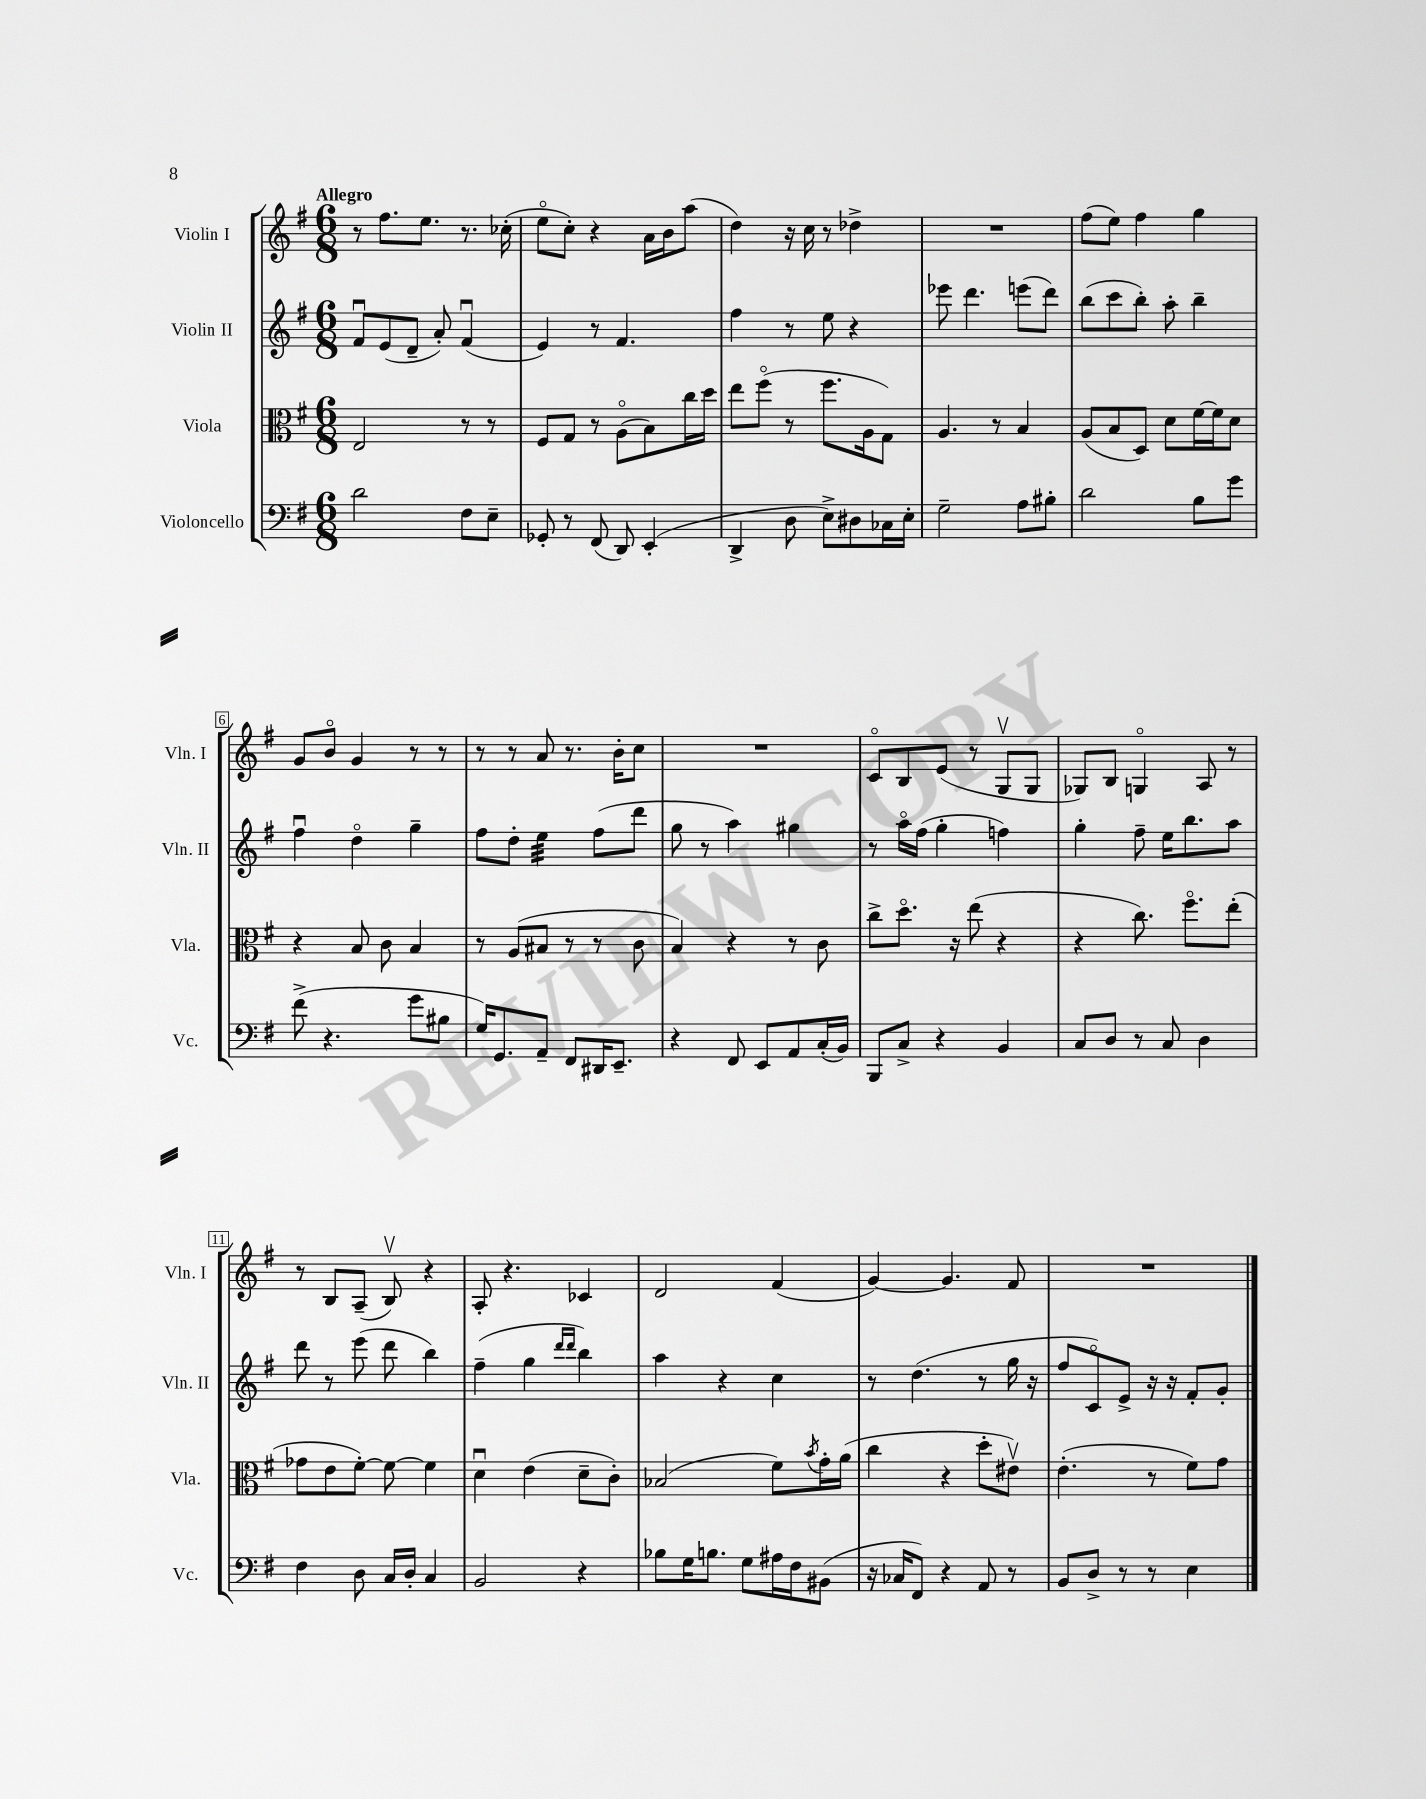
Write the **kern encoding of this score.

**kern	**kern	**kern	**kern
*staff4	*staff3	*staff2	*staff1
*clefF4	*clefC3	*clefG2	*clefG2
*k[f#]	*k[f#]	*k[f#]	*k[f#]
*M6/8	*M6/8	*M6/8	*M6/8
2d	2E	8f#u	8r
.	.	(8e	8.ff#
.	.	8d~	.
.	.	.	8.ee
.	.	8a')	.
8F#	8r	(4f#u	8.r
8E~	8r	.	.
.	.	.	(16cc-'
=	=	=	=
8GG-'	8F#	4e)	8eeo
8r	8G	.	8cc')
(8FF#	8r	8r	4r
8DD)	(8Ao	4.f#	.
(4EE'	8B)	.	16a
.	.	.	16b
.	16cc	.	(8aa
.	16dd	.	.
=	=	=	=
4DD^	8ee	4ff#	4dd)
.	(8ff#o	.	.
8D	8r	8r	16r
.	.	.	16cc
8E^)	8.ff#	8ee	8r
8D#	.	4r	4dd-^
.	16A	.	.
16C-	8G)	.	.
16E'	.	.	.
=	=	=	=
2G~	4.A	8eee-	2.r
.	.	4.ddd	.
.	8r	.	.
8A	4B	(8eee	.
8B#'	.	8ddd)	.
=	=	=	=
2d	(8A	(8bb	(8ff#
.	8B	8ccc	8ee)
.	8D)	8bb')	4ff#
.	8d	8aa'	.
8B	[16f#	4bb~	4gg
.	16f#]	.	.
8g	8d	.	.
=	=	=	=
(8f#^	4r	4ff#u	8g
4.r	.	.	8bo
.	8B	4ddo	4g
.	8c	.	.
8g	4B	4gg~	8r
8B#	.	.	8r
=	=	=	=
16G)	8r	8ff#	8r
8.GG	.	.	.
.	(8A	8dd'	8r
8AA~	8B#	4ee	8a
8FF#	8r	.	8.r
16DD#	8r	(8ff#	.
8.EE~	.	.	16b'
.	8c	8ddd	8cc
=	=	=	=
4r	4B)	8gg	2.r
.	.	8r	.
8FF#	4r	4aa)	.
8EE	.	.	.
8AA	8r	4gg#	.
(16C'	8c	.	.
16BB)	.	.	.
=	=	=	=
8BBB	8cc^	8r	8co
8C^	8.ddo	16aao	8B
.	.	(16ff#	.
4r	.	4gg'	(8e
.	16r	.	.
.	(8ee	.	8r
4BB	4r	4ff)	8Gv
.	.	.	8G
=	=	=	=
8C	4r	4gg'	8G-)
8D	.	.	8B
8r	8.cc)	8ff#~	4Go
8C	.	16ee	.
.	8.ff#o	8.bb	.
4D	.	.	8A
.	(8ee'	8aa	8r
=	=	=	=
4F#	8g-	8ddd	8r
.	8e	8r	8B
8D	[8f#')	(8eee	(8A~
16C	8f#_	8ddd	8Bv)
16D'	.	.	.
4C	4f#]	4bb)	4r
=	=	=	=
2BB	4du	(4ff#~	8A'
.	.	.	4.r
.	(4e	4gg	.
.	.	16qqddd	.
.	.	16qqddd	.
4r	8d~	4bb)	4c-
.	8c')	.	.
=	=	=	=
8B-	(2B-	4aa	2d
16G	.	.	.
8.B	.	.	.
.	.	4r	.
8G	.	.	.
16A#	8f#)	4cc	(4f#
16F#	.	.	.
.	8qb	.	.
(8BB#	16g'	.	.
.	(16a	.	.
=	=	=	=
16r	4cc	8r	[4g)
16C-	.	.	.
8FF#)	.	(4.dd	.
4r	4r	.	4.g]
8AA	8dd'	8r	.
8r	8e#v)	16gg	8f#
.	.	16r	.
=	=	=	=
8BB	(4.e'	8ff#	2.r
8D^	.	8co)	.
8r	.	8e^	.
8r	8r	16r	.
.	.	16r	.
4E	8f#)	8f#'	.
.	8g	8g'	.
==	==	==	==
*-	*-	*-	*-
